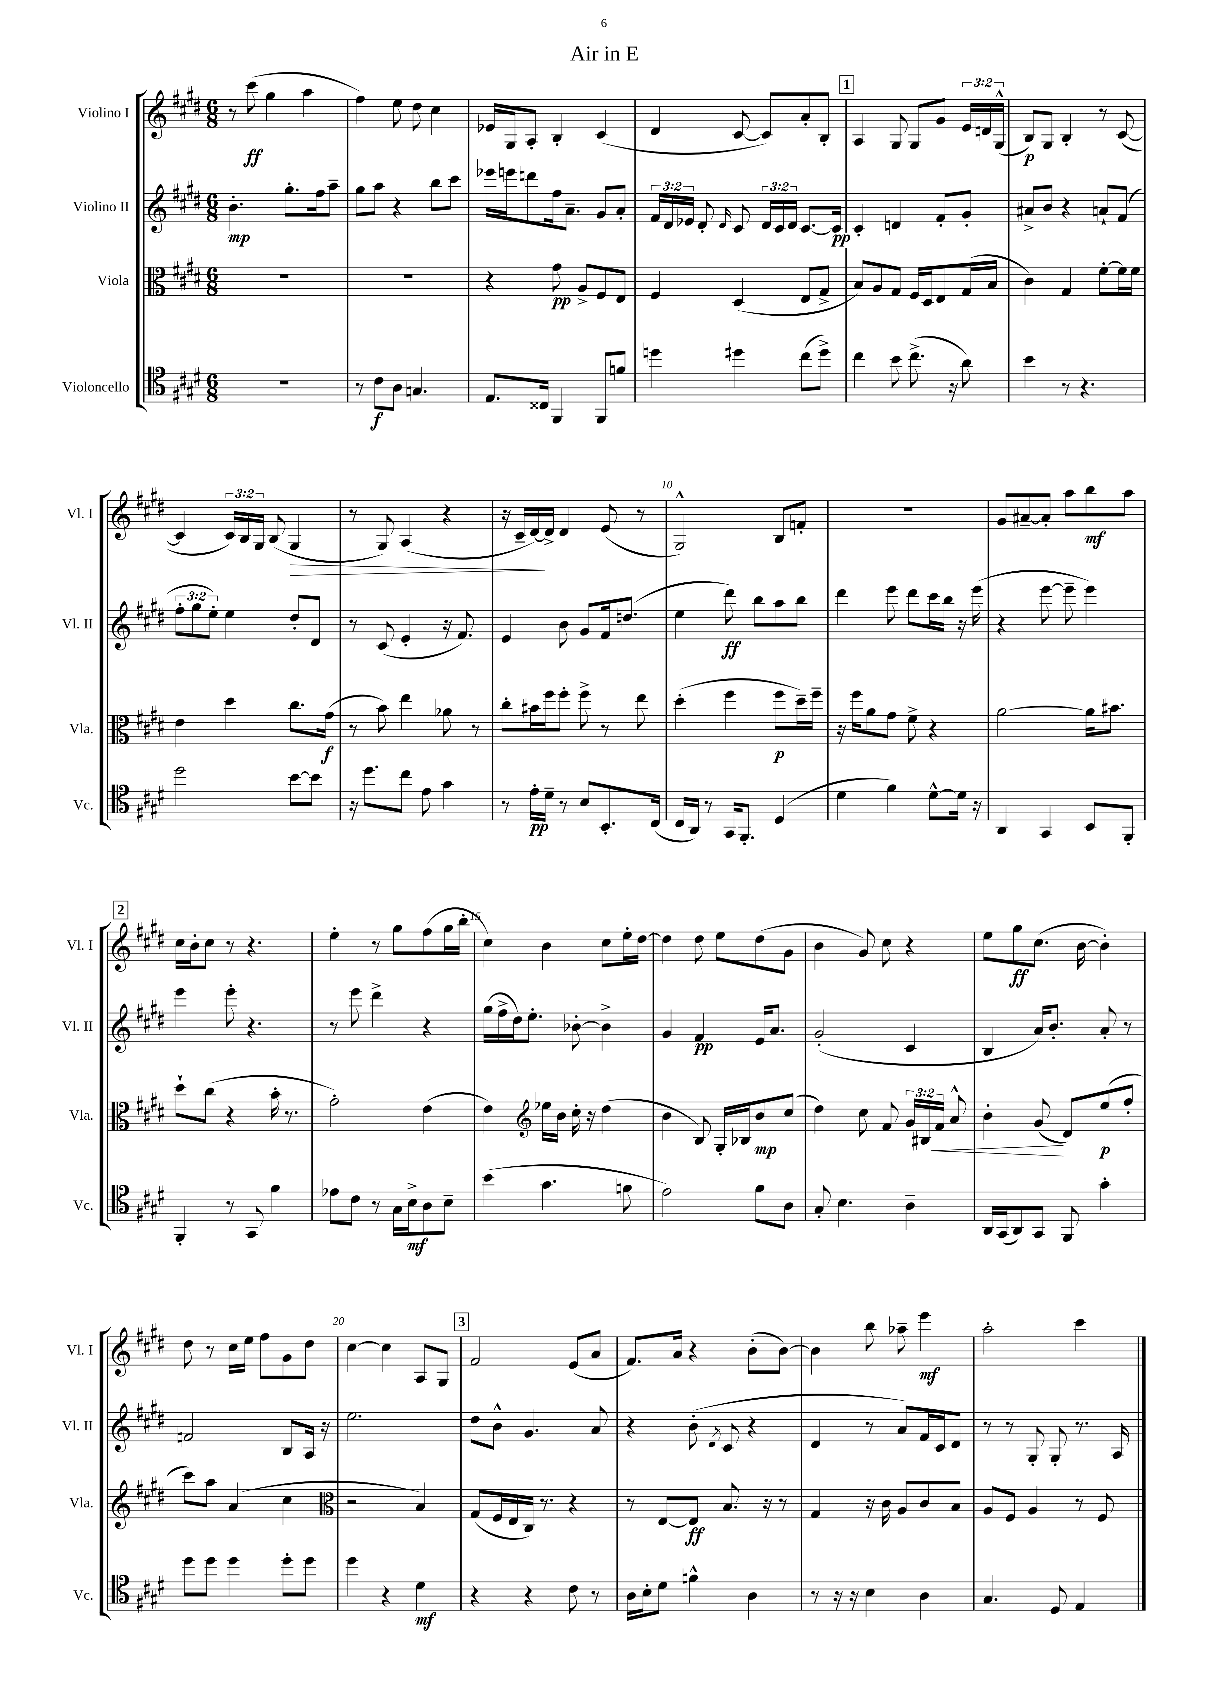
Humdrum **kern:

**kern	**dynam	**kern	**dynam	**kern	**dynam	**kern	**dynam
*part4	*part4	*part3	*part3	*part2	*part2	*part1	*part1
*staff4	*staff4	*staff3	*staff3	*staff2	*staff2	*staff1	*staff1
*I"Violoncello	*	*I"Viola	*	*I"Violino II	*	*I"Violino I	*
*I'Vc.	*	*I'Vla.	*	*I'Vl. II	*	*I'Vl. I	*
*clefC4	*	*clefC3	*	*clefG2	*	*clefG2	*
*k[f#c#g#d#]	*	*k[f#c#g#d#]	*	*k[f#c#g#d#]	*	*k[f#c#g#d#]	*
*M6/8	*	*M6/8	*	*M6/8	*	*M6/8	*
=1	=1	=1	=1	=1	=1	=1	=1
2.r	.	2.r	.	4.b'\	mp	8r	.
.	.	.	.	.	.	(8ccc#\	ff
.	.	.	.	.	.	4gg#\	.
.	.	.	.	8.gg#'\L	.	.	.
.	.	.	.	.	.	4aa\	.
.	.	.	.	16ff#\k	.	.	.
.	.	.	.	8aa~\J	.	.	.
=2	=2	=2	=2	=2	=2	=2	=2
8r	.	2.r	.	8gg#\L	.	4ff#\)	.
8c#\L	f	.	.	8aa\J	.	.	.
8A\J	.	.	.	4r	.	8ee\	.
4.Gn/	.	.	.	.	.	8dd#\	.
.	.	.	.	8bb\L	.	4cc#\	.
.	.	.	.	8ccc#\J	.	.	.
=3	=3	=3	=3	=3	=3	=3	=3
8.E/L	.	4r	.	16eee-X\LL	.	16e-X/LL	.
.	.	.	.	16eeen\J	.	16G#/J	.
.	.	.	.	8dddn\	.	8A'/J	.
16C##X/Jk	.	.	.	.	.	.	.
4FF#/	.	8g#\	pp	16ff#\k	.	4B'/	.
.	.	.	.	8.a~\J	.	.	.
.	.	8A^/L	.	.	.	.	.
8FF#/L	.	8F#/	.	8g#/L	.	(4c#/	.
8fn/J	.	8E/J	.	8a'/J	.	.	.
=4	=4	=4	=4	=4	=4	=4	=4
4ddn\	.	4F#/	.	24f#/LL	.	4d#/	.
.	.	.	.	24d#/	.	.	.
.	.	.	.	24e-X/JJ	.	.	.
.	.	.	.	8d#'/	.	.	.
.	.	.	.	16qqd#/	.	.	.
4dd#X\	.	(4D#/	.	8c#/	.	[8c#/	.
.	.	.	.	24d#/LL	.	8c#/L])	.
.	.	.	.	24c#/	.	.	.
.	.	.	.	24d#/JJ	.	.	.
(8cc#\L	.	8E/L	.	[8.c#/L	.	8a'/	.
8dd#^\J)	.	8G#^/J	.	.	.	8B'/J	.
.	.	.	.	16c#/Jk]	pp	.	.
!!LO:REH:place=s1:t=1
=5	=5	=5	=5	=5	=5	=5	=5
4cc#\	.	8B/L)	.	4c#'/	.	4A/	.
.	.	8A/	.	.	.	.	.
8b\	.	8G#/J	.	4dn/	.	8G#/	.
(8.cc#^\	.	16F#/LL	.	.	.	8G#/L	.
.	.	16D#/J	.	.	.	.	.
.	.	8E/	.	8f#'/L	.	8g#/J	.
16r	.	.	.	.	.	.	.
8a\)	.	(16G#/L	.	8g#'/J	.	24e/LL	.
.	.	.	.	.	.	24dn/	.
.	.	16B/JJ	.	.	.	.	.
.	.	.	.	.	.	(24G#^^/JJ	.
=6	=6	=6	=6	=6	=6	=6	=6
4b\	.	4c#\)	.	8a#X^/L	.	8B/L)	p
.	.	.	.	8b/J	.	8G#/J	.
8r	.	4G#/	.	4r	.	4B'/	.
4.r	.	.	.	.	.	.	.
.	.	[8f#'\L	.	8an`/L	.	8r	.
.	.	16f#\L]	.	(8f#/J	.	([8c#/	.
.	.	16f#\JJ	.	.	.	.	.
!!LO:LB:g=z
=7	=7	=7	=7	=7	=7	=7	=7
2dd#\	.	4e\	.	12ff#'\L	.	4c#/]	.
.	.	.	.	12gg#\	.	.	.
.	.	.	.	12ee'\J)	.	.	.
.	.	4dd#\	.	4ee\	.	24c#/LL)	.
.	.	.	.	.	.	24B/	.
.	.	.	.	.	.	24G#/JJ	.
.	.	.	.	.	.	(8B/	.
!	!	!	!	!	!	!	!LO:HP:b
[8b\L	.	8.cc#\L	.	8dd#'/L	.	4G#/	>
8b\J]	.	.	.	8d#/J	.	.	.
.	.	(16g#\Jk	f	.	.	.	.
=8	=8	=8	=8	=8	=8	=8	=8
16r	.	8r	.	8r	.	8r	.
8.dd#\L	.	.	.	.	.	.	.
.	.	8b\)	.	(8c#/	.	8G#/)	.
8cc#\J	.	4ee\	.	4e'/	.	(4A/	.
8e\	.	.	.	.	.	.	.
4g#\	.	8a-X\	.	16r	.	4r	.
.	.	.	.	8.f#/)	.	.	.
.	.	8r	.	.	.	.	.
=9	=9	=9	=9	=9	=9	=9	=9
8r	.	8cc#'\L	.	4e/	.	16r	.
.	.	.	.	.	.	16c#~/LL	.
16e'\LL	pp	16b#X\L	.	.	.	[16d#/)	.
16d#~\JJ	.	16ff#\J	.	.	.	16d#^/JJ]	]
8r	.	8ff#'\J	.	8b\	.	4d#/	.
8B/L	.	8ff#^\	.	8g#/L	.	.	.
8.BB'/	.	8r	.	16f#/k	.	(8e/	.
.	.	.	.	(8.ddn/J	.	.	.
.	.	8ee\	.	.	.	8r	.
(16C#/Jk	.	.	.	.	.	.	.
=10	=10	=10	=10	=10	=10	=10	=10
16C#/LL	.	(4dd#'\	.	4ee\	.	2G#^^/)	.
16AA/JJ)	.	.	.	.	.	.	.
8r	.	.	.	.	.	.	.
16GG#/KL	.	4ff#\	.	8ddd#\)	ff	.	.
8.FF#'/J	.	.	.	.	.	.	.
.	.	.	.	8bb\L	.	.	.
(4D#/	.	8ff#\L	p	8aa\	.	8B/L	.
.	.	16dd#~\L)	.	8bb\J	.	8fn'/J	.
.	.	16ff#~\JJ	.	.	.	.	.
=11	=11	=11	=11	=11	=11	=11	=11
4d#\	.	16r	.	4ddd#\	.	2.r	.
.	.	16ff#\KL	.	.	.	.	.
.	.	8a\	.	.	.	.	.
4f#\)	.	8g#\J	.	8eee\	.	.	.
.	.	8f#^\	.	8ddd#\L	.	.	.
[8d#^^\L	.	4r	.	16ccc#\L	.	.	.
.	.	.	.	16bb\JJ	.	.	.
16d#\Jk]	.	.	.	16r	.	.	.
16r	.	.	.	(16eee\	.	.	.
=12	=12	=12	=12	=12	=12	=12	=12
4AA/	.	[2a\	.	4r	.	8g#/L	.
.	.	.	.	.	.	[8a#X~/	.
4GG#/	.	.	.	[8eee\	.	8a#'/J]	.
.	.	.	.	8eee~\]	.	8aa\L	.
8BB/L	.	16a\KL]	.	4eee\)	.	8bb\	mf
.	.	8.b#X\J	.	.	.	.	.
8FF#'/J	.	.	.	.	.	8aa\J	.
!!LO:LB:g=z
!!LO:REH:place=s1:t=2
=13	=13	=13	=13	=13	=13	=13	=13
4FF#'/	.	8dd#`\L	.	4eee\	.	16cc#\LL	.
.	.	.	.	.	.	16b'\J	.
.	.	(8cc#\J	.	.	.	8cc#\J	.
8r	.	4r	.	8eee'\	.	8r	.
8GG#/	.	.	.	4.r	.	4.r	.
4f#\	.	16b'\	.	.	.	.	.
.	.	8.r	.	.	.	.	.
=14	=14	=14	=14	=14	=14	=14	=14
8e-X\L	.	2g#'\)	.	8r	.	4ee'\	.
8c#\J	.	.	.	8eee\	.	.	.
8r	.	.	.	4ddd#^\	.	8r	.
16G#\LL	.	.	.	.	.	8gg#\L	.
16B^\J	mf	.	.	.	.	.	.
8A\	.	(4e\	.	4r	.	(8ff#\	.
8B~\J	.	.	.	.	.	16gg#\L	.
.	.	.	.	.	.	16bb'\JJ	.
=15	=15	=15	=15	=15	=15	=15	=15
(4b\	.	4e\)	.	(16gg#\LL	.	4cc#\)	.
.	.	.	.	16ff#^\	.	.	.
.	.	.	.	16dd#\J)	.	.	.
.	.	.	.	8.ee'\J	.	.	.
*	*	*clefG2	*	*	*	*	*
4.g#\	.	16ee-X\LL	.	.	.	4b\	.
.	.	16b\JJ	.	.	.	.	.
.	.	16cc#'\	.	[8b-X'\	.	.	.
.	.	16r	.	.	.	.	.
.	.	(4dd#\	.	4b-^\]	.	8cc#\L	.
8fn\	.	.	.	.	.	16ee'\L	.
.	.	.	.	.	.	[16dd#\JJ	.
=16	=16	=16	=16	=16	=16	=16	=16
2e\)	.	4b\	.	4g#/	.	4dd#\]	.
.	.	8B/)	.	4f#/	pp	8dd#\	.
.	.	16G#'/LL	.	.	.	8ee\L	.
.	.	16B-X/J	.	.	.	.	.
8f#\L	.	8b/	mp	16e/KL	.	(8dd#\	.
.	.	.	.	8.a/J	.	.	.
8A\J	.	(8cc#/J	.	.	.	8g#\J	.
=17	=17	=17	=17	=17	=17	=17	=17
8G#'/	.	4dd#\)	.	(2g#'/	.	4b\	.
4.B\	.	.	.	.	.	.	.
.	.	8cc#\	.	.	.	8g#/)	.
.	.	8f#/	.	.	.	8cc#\	.
4A~\	.	24g#/LL	.	4c#/	.	4r	.
.	.	24B#X/	.	.	.	.	.
!	!	!	!LO:HP:b	!	!	!	!
.	.	24f#/JJ	<	.	.	.	.
.	.	8a^^/	.	.	.	.	.
=18	=18	=18	=18	=18	=18	=18	=18
16AA/LL	.	4b'\	.	4B/	.	8ee\L	.
(16GG#/J	.	.	.	.	.	.	.
8AA/)	.	.	.	.	.	8gg#\	ff
8GG#/J	.	(8g#/	.	16a/KL)	.	(8.cc#\J	.
.	.	.	.	8.b'/J	.	.	.
8FF#/	.	8d#/L)	[	.	.	.	.
.	.	.	.	.	.	[16b\	.
4g#'\	.	(8ee/	p	8a'/	.	4b'\])	.
.	.	8ff#'/J	.	8r	.	.	.
!!LO:LB:g=z
=19	=19	=19	=19	=19	=19	=19	=19
8dd#\L	.	8ccc#\L)	.	2fn/	.	8dd#\	.
8dd#\J	.	8aa\J	.	.	.	8r	.
4dd#\	.	(4a/	.	.	.	16cc#\LL	.
.	.	.	.	.	.	16ee\JJ	.
.	.	.	.	.	.	8ff#\L	.
8dd#'\L	.	4cc#\	.	8B/L	.	8g#\	.
8dd#\J	.	.	.	16A/Jk	.	8dd#\J	.
.	.	.	.	16r	.	.	.
=20	=20	=20	=20	=20	=20	=20	=20
*	*	*clefC3	*	*	*	*	*
4dd#\	.	2r	.	2.ee\	.	[4cc#\	.
4r	.	.	.	.	.	4cc#\]	.
4d#\	mf	4B/)	.	.	.	8A/L	.
.	.	.	.	.	.	8G#/J	.
!!LO:REH:place=s1:t=3
=21	=21	=21	=21	=21	=21	=21	=21
4r	.	(8G#/L	.	8dd#\L	.	2f#/	.
.	.	16F#/L	.	8b^^\J	.	.	.
.	.	16E/	.	.	.	.	.
4r	.	16C#/JJ)	.	4.g#/	.	.	.
.	.	8.r	.	.	.	.	.
8c#\	.	4r	.	.	.	(8e/L	.
8r	.	.	.	8a/	.	8a/J	.
=22	=22	=22	=22	=22	=22	=22	=22
16A\LL	.	8r	.	4r	.	8.f#/L)	.
16B'\J	.	.	.	.	.	.	.
8d#\J	.	[8E/L	.	.	.	.	.
.	.	.	.	.	.	16a/Jk	.
4fn^^\	.	8E/J]	ff	(8b'\	.	4r	.
.	.	.	.	8qd#/	.	.	.
.	.	8.B/	.	8c#/	.	.	.
4A\	.	.	.	4r	.	(8b'\L	.
.	.	16r	.	.	.	.	.
.	.	8r	.	.	.	[8b\J)	.
=23	=23	=23	=23	=23	=23	=23	=23
8r	.	4G#/	.	4d#/	.	4b\]	.
16r	.	.	.	.	.	.	.
16r	.	.	.	.	.	.	.
4B\	.	16r	.	8r	.	8bb\	.
.	.	16c#\	.	.	.	.	.
.	.	8A/L	.	8a/L)	.	8aa-X~\	.
4A\	.	8c#/	.	16f#/L	.	4eee\	mf
.	.	.	.	16c#/J	.	.	.
.	.	8B/J	.	8d#/J	.	.	.
=24	=24	=24	=24	=24	=24	=24	=24
4.G#/	.	8A/L	.	8r	.	2aa'\	.
.	.	8F#/J	.	8r	.	.	.
.	.	4A/	.	8G#'/	.	.	.
8D#/	.	.	.	8G#'/	.	.	.
4E/	.	8r	.	8.r	.	4ccc#\	.
.	.	8F#/	.	.	.	.	.
.	.	.	.	16A/	.	.	.
==	==	==	==	==	==	==	==
*-	*-	*-	*-	*-	*-	*-	*-
